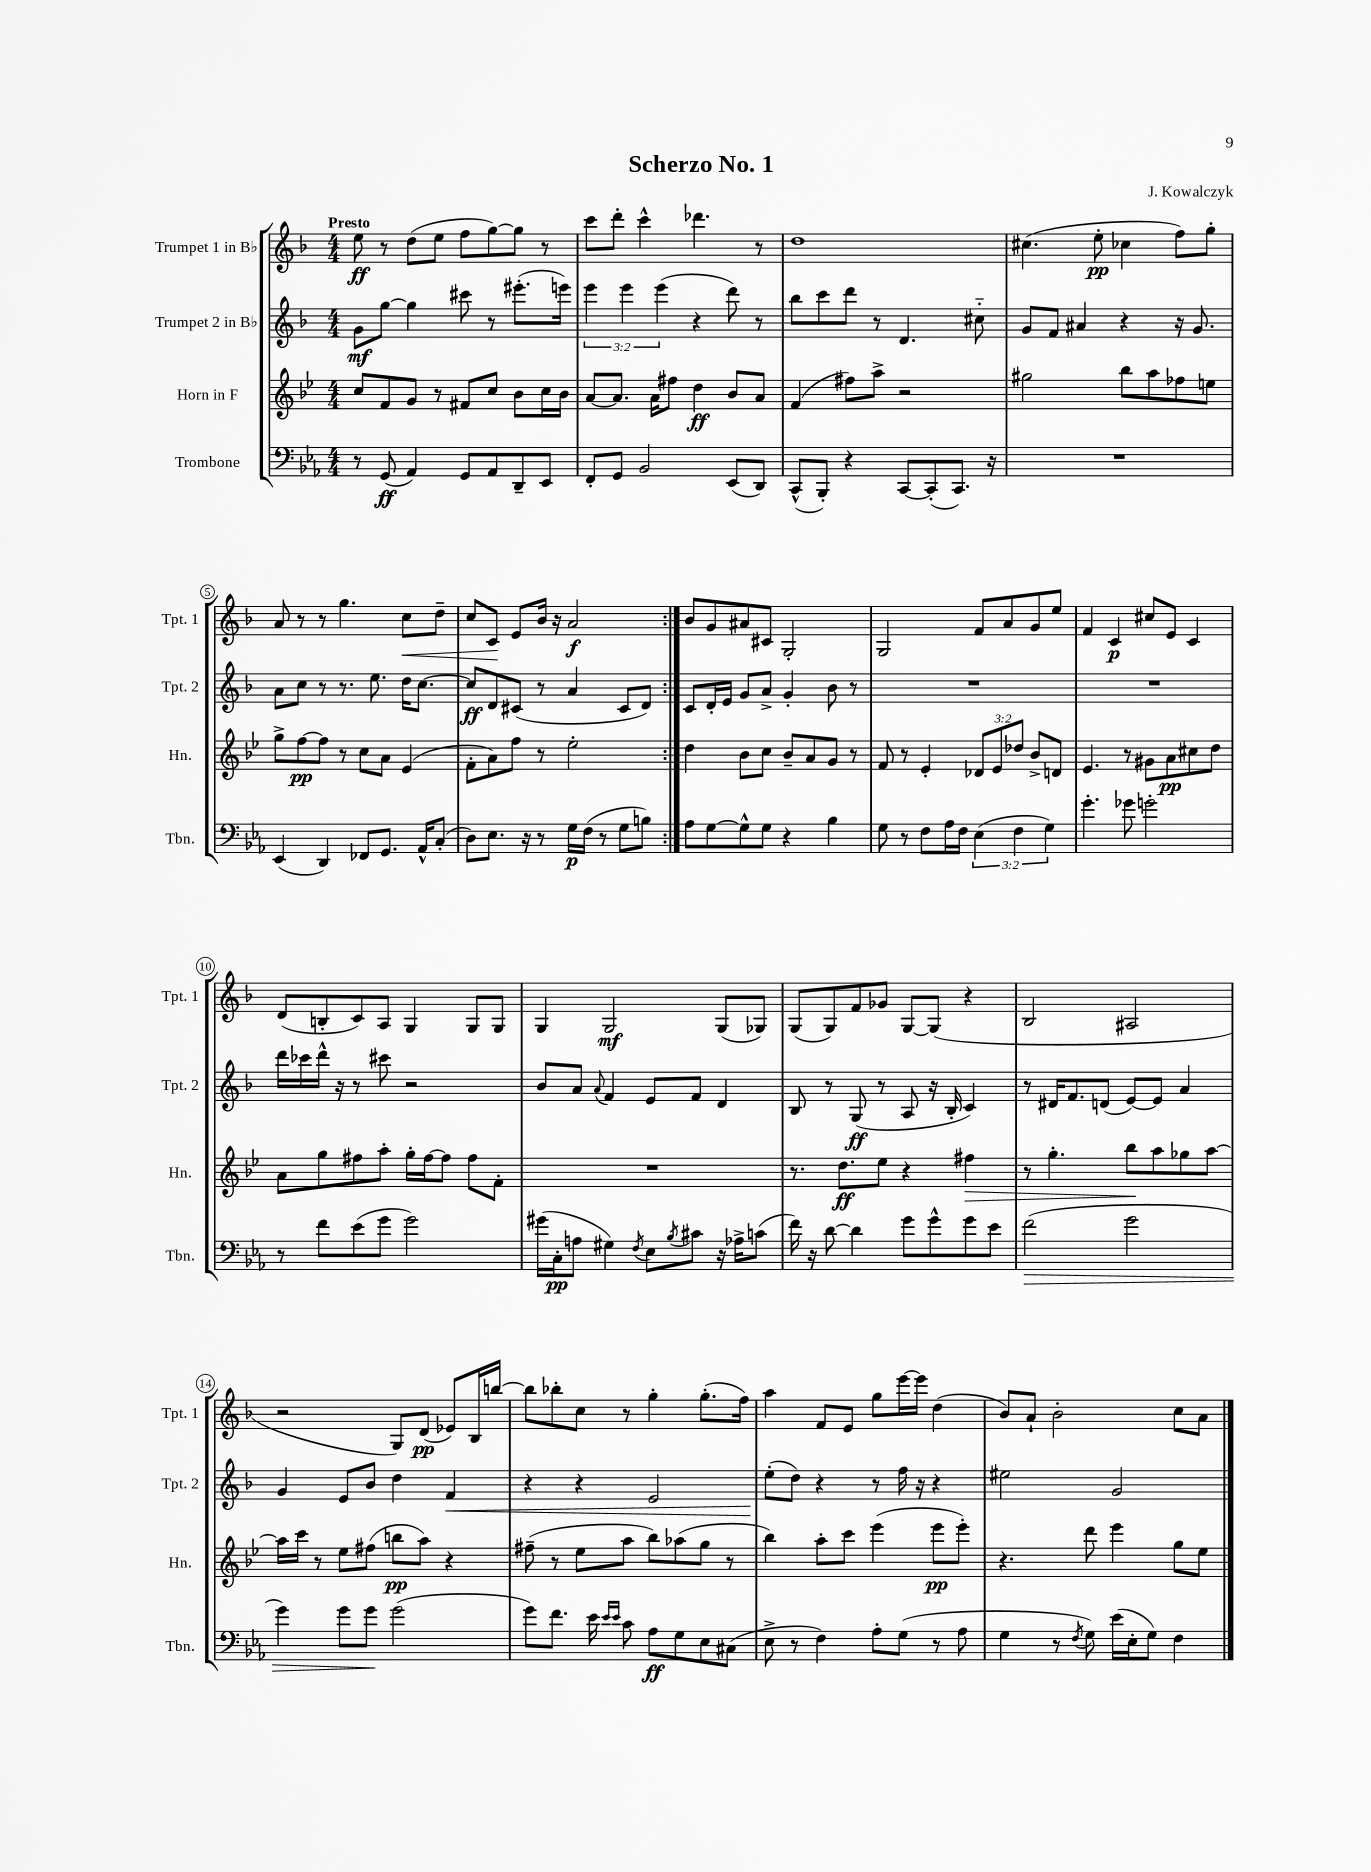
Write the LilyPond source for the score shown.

\header { title = "Scherzo No. 1" composer = "J. Kowalczyk" }
<<
\new StaffGroup <<
\new Staff = "s0" \with { instrumentName = "Trumpet 1 in Bb" shortInstrumentName = "Tpt. 1" } {
    \clef treble \key f \major \numericTimeSignature \time 4/4 \tempo "Presto"
    \repeat volta 2 { e''8\ff r8 d''8( e''8 f''8 g''8~) g''8 r8 |
    c'''8 d'''8-. c'''4-^ des'''4. r8 |
    d''1 |
    cis''4.( e''8-.\pp ces''4 f''8) g''8-. |
    a'8 r8 r8 g''4. c''8\< d''8-- |
    c''8 c'8\! e'8 bes'16 r16 a'2\f | }
    bes'8 g'8 ais'8 cis'8 g2-. |
    g2 f'8 a'8 g'8 e''8 |
    f'4 c'4\p cis''8 e'8 c'4 |
    d'8( b8-. c'8) a8 g4 g8 g8 |
    g4 g2\mf g8( ges8) |
    g8( g8) f'8 ges'8 g8~ g8( r4 |
    bes2 ais2 |
    r2 g8) d'8\pp( ees'8) bes16 b''16~ |
    b''8 bes''8-. c''8 r8 g''4-. g''8.-.( f''16) |
    a''4 f'8 e'8 g''8 e'''16~ e'''16 d''4( |
    bes'8) a'8-! bes'2-. c''8 a'8 \bar "|." |
}
\new Staff = "s1" \with { instrumentName = "Trumpet 2 in Bb" shortInstrumentName = "Tpt. 2" } {
    \clef treble \key f \major \numericTimeSignature \time 4/4 \override Staff.TupletNumber.text = #tuplet-number::calc-fraction-text
    \repeat volta 2 { g'8\mf g''8~ g''4 cis'''8 r8 eis'''8.-.( e'''16) |
    \tuplet 3/2 { e'''4 e'''4 e'''4( } r4 d'''8) r8 |
    bes''8 c'''8 d'''8 r8 d'4. cis''8-_ |
    g'8 f'8 ais'4 r4 r16 g'8. |
    a'8 c''8 r8 r8. e''8. d''16 c''8.~ |
    c''8\ff d'8 cis'8( r8 a'4 cis'8 d'8) | }
    c'8 d'16-. e'16 g'8 a'8-> g'4-. bes'8 r8 |
    R1 |
    R1 |
    d'''16 ces'''16 d'''16-^ r16 r8 cis'''8 r2 |
    bes'8 a'8 \appoggiatura { a'8 } f'4 e'8 f'8 d'4 |
    bes8 r8 g8\ff( r8 a8 r16 bes16-. c'4) |
    r8 dis'16 f'8. d'8( e'8~) e'8 a'4 |
    g'4 e'8 bes'8 d''4 f'4\< |
    r4 r4 e'2 |
    e''8-.\!( d''8) r4 r8 f''16 r16 r4 |
    eis''2 g'2 \bar "|." |
}
\new Staff = "s2" \with { instrumentName = "Horn in F" shortInstrumentName = "Hn." } {
    \clef treble \key bes \major \numericTimeSignature \time 4/4 \override Staff.TupletNumber.text = #tuplet-number::calc-fraction-text
    \repeat volta 2 { c''8 f'8 g'8 r8 fis'8 c''8 bes'8 c''16 bes'16 |
    a'8~ a'8. a'16 fis''8 d''4\ff bes'8 a'8 |
    f'4( fis''8) a''8-> r2 |
    gis''2 bes''8 a''8 fes''8 e''8 |
    g''8-> f''8~\pp f''8 r8 c''8 a'8 ees'4( |
    f'8-. a'8) f''8 r8 ees''2-. | }
    d''4 bes'8 c''8 bes'8-- a'8 g'8 r8 |
    f'8 r8 ees'4-. \tuplet 3/2 { des'8 ees'8 des''8 } bes'8-> d'8 |
    ees'4. r8 gis'8 a'8\pp cis''8 d''8 |
    a'8 g''8 fis''8 a''8-. g''16-. fis''16~ fis''8 fis''8 f'8-. |
    R1 |
    r8. d''8.\ff ees''8 r4 fis''4\> |
    r8 g''4.-. bes''8\! a''8 ges''8 a''8~ |
    a''16 c'''16 r8 ees''8 fis''8( b''8\pp a''8) r4 |
    fis''8--( r8 ees''8 a''8 bes''8) aes''8( g''8 r8 |
    bes''4) a''8-. c'''8 ees'''4( ees'''8\pp ees'''8-.) |
    r4. d'''8 ees'''4 g''8 ees''8 \bar "|." |
}
\new Staff = "s3" \with { instrumentName = "Trombone" shortInstrumentName = "Tbn." } {
    \clef bass \key ees \major \numericTimeSignature \time 4/4 \override Staff.TupletNumber.text = #tuplet-number::calc-fraction-text
    \repeat volta 2 { r8 g,8\ff( aes,4) g,8 aes,8 d,8-- ees,8 |
    f,8-. g,8 bes,2 ees,8( d,8) |
    c,8-^( bes,,8-.) r4 c,8~ c,8-.( c,8.) r16 |
    R1 |
    ees,4( d,4) fes,8 g,8. aes,16-^ c8-.( |
    d8) ees8. r16 r8 g16\p f16( r8 g8 b8) | }
    aes8 g8~ g8-^ g8 r4 bes4 |
    g8 r8 f8 aes16 f16 \tuplet 3/2 { ees4( f4 g4) } |
    g'4.-. ges'8 g'2-. |
    r8 f'8 ees'8( g'8 g'2) |
    gis'16( c16-.\pp a8 gis4) \acciaccatura { f8 } ees8 \acciaccatura { bes8 } cis'8 r16 aes16-> c'8( |
    f'16) r16 d'8~ d'4 g'8 g'8-^ g'8 ees'8 |
    f'2\>( g'2 |
    g'4) g'8 g'8\! g'2( |
    g'8) f'8. ees'16 \grace { ees'16 ees'16 } c'8 aes8\ff g8 ees8 cis8( |
    ees8-> r8 f4) aes8-. g8( r8 aes8 |
    g4 r8 \acciaccatura { f8 } g8) ees'16( ees16-. g8) f4 \bar "|." |
}
>>
>>
\layout { \context { \Score \override BarNumber.stencil = #(make-stencil-circler 0.1 0.3 ly:text-interface::print) } }
